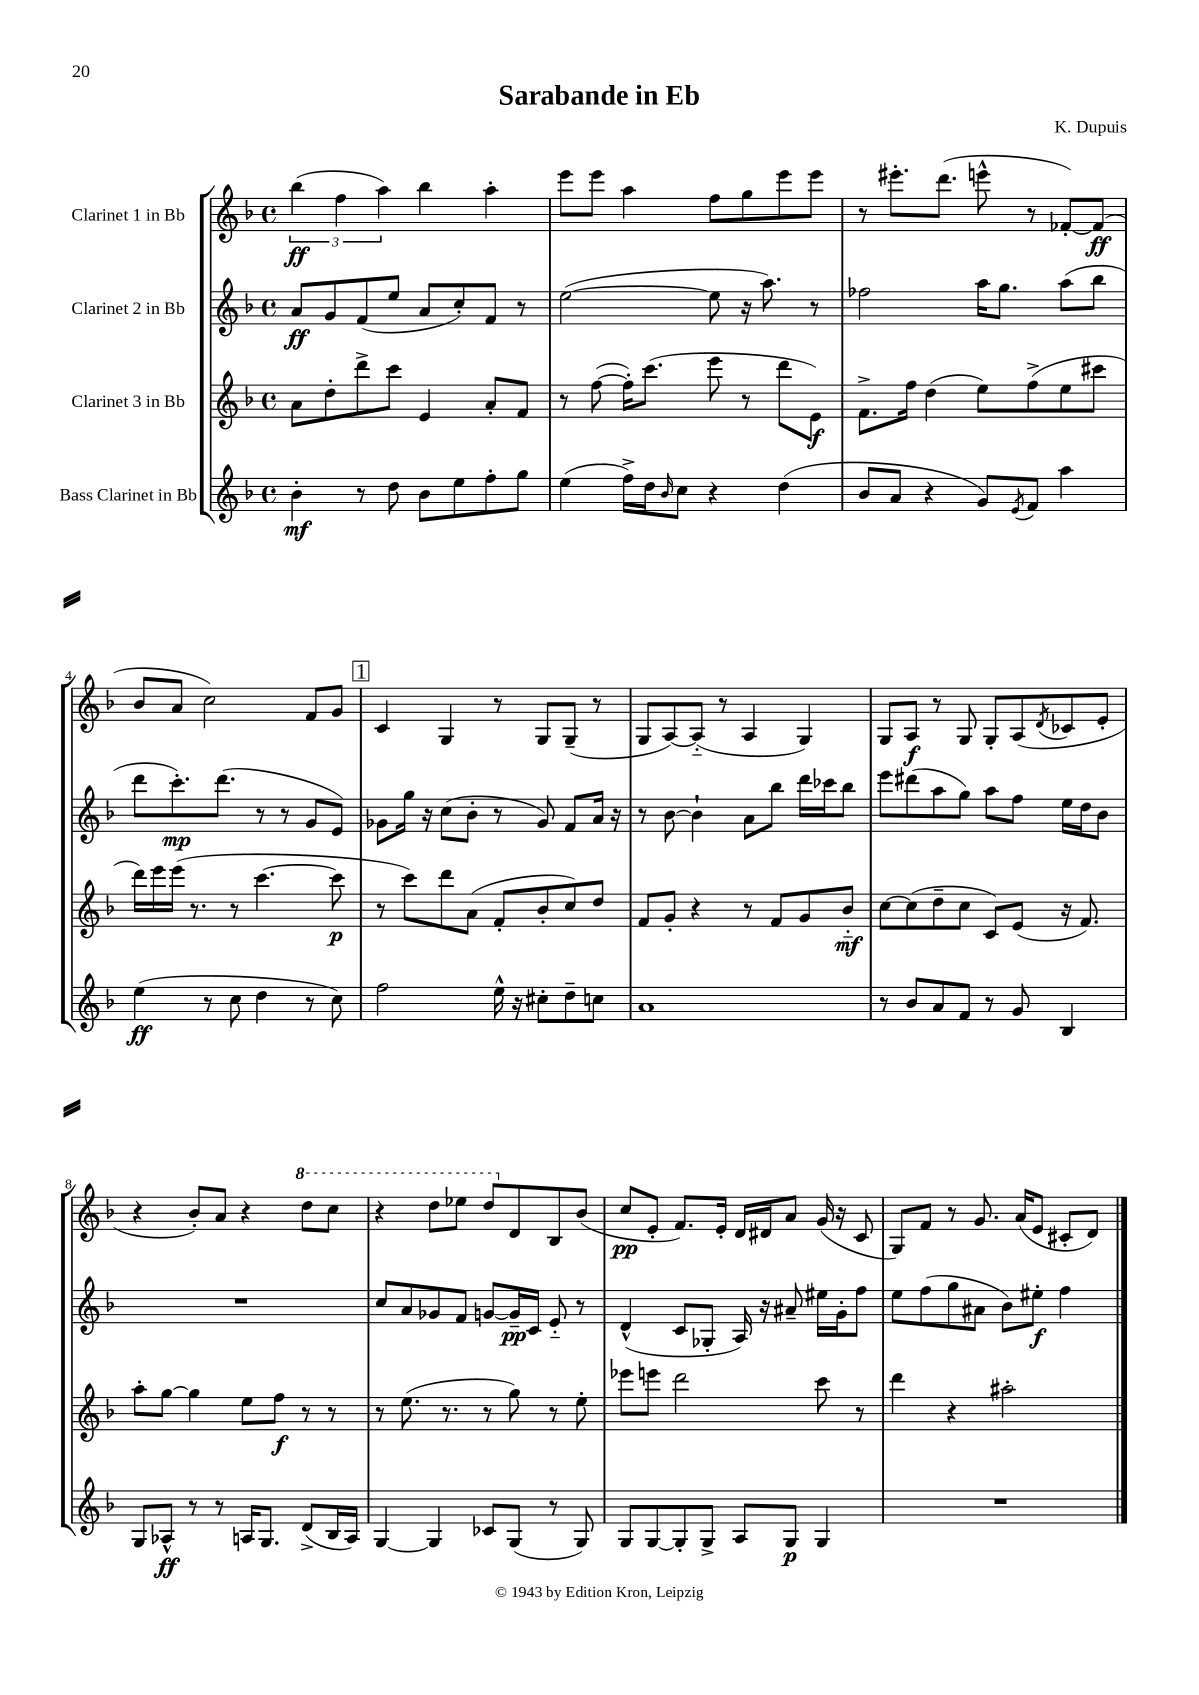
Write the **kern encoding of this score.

**kern	**kern	**kern	**kern
*staff4	*staff3	*staff2	*staff1
*clefG2	*clefG2	*clefG2	*clefG2
*k[b-]	*k[b-]	*k[b-]	*k[b-]
*M4/4	*M4/4	*M4/4	*M4/4
*met(c)	*met(c)	*met(c)	*met(c)
4b-'	8a	8a	(6bb-
.	8dd'	8g	.
.	.	.	6ff
8r	8ddd^	(8f	.
.	.	.	6aa)
8dd	8ccc	8ee	.
8b-	4e	8a	4bb-
8ee	.	8cc')	.
8ff'	8a'	8f	4aa'
8gg	8f	8r	.
=	=	=	=
(4ee	8r	([2ee	8eee
.	([8ff	.	8eee
16ff^)	16ff'])	.	4aa
16dd	(8.ccc	.	.
16qqb-	.	.	.
8cc	.	.	.
4r	8eee	8ee]	8ff
.	8r	16r	8gg
.	.	8.aa)	.
(4dd	8ddd	.	8eee
.	8e)	8r	8eee
=	=	=	=
8b-	8.f^	2ff-	8r
8a	.	.	8.eee#'
.	16ff	.	.
4r	(4dd	.	.
.	.	.	(8.ddd
8g)	8ee)	16aa	8eee^^
.	.	8.gg	.
8qe	.	.	.
8f	(8ff^	.	8r
4aa	8ee	(8aa	[8f-')
.	8ccc#	8bb-	(8f-]
=	=	=	=
(4ee	16ddd)	8ddd	8b-
.	16eee	.	.
.	(16eee	8.ccc')	8a
.	8.r	.	.
8r	.	.	2cc)
.	.	(8.ddd	.
8cc	8r	.	.
4dd	[4.ccc	8r	.
.	.	8r	.
8r	.	8g	8f
8cc)	8ccc]	8e)	8g
=	=	=	=
2ff	8r	8g-	4c
.	8ccc)	16gg	.
.	.	16r	.
.	8ddd	(8cc	4G
.	(8a	8b-'	.
16ee^^	8f'	8r	8r
16r	.	.	.
8cc#'	8b-'	8g-)	8G
8dd~	8cc)	8f	(8G~
8cc	8dd	16a	8r
.	.	16r	.
=	=	=	=
1a	8f	8r	8G
.	8g'	[8b-	[8A)
.	4r	4b-`]	(8A'~]
.	.	.	8r
.	8r	8a	4A
.	8f	8bb-	.
.	8g	16ddd	4G)
.	.	16ccc-	.
.	8b-'~	8bb-	.
=	=	=	=
8r	[8cc	8eee	8G
8b-	(8cc]	(8ddd#	8A
8a	8dd~	8aa	8r
8f	8cc	8gg)	8G
8r	8c)	8aa	8G'
8g	(8e	8ff	(8A
.	.	.	8qd
4B-	16r	16ee	8c-
.	8.f)	16dd	.
.	.	8b-	8e'
=	=	=	=
8G	8aa'	1r	4r
8A-^^	[8gg	.	.
8r	4gg]	.	8b-')
8r	.	.	8a
16A	8ee	.	4r
8.G	.	.	.
.	8ff	.	.
(8d^	8r	.	8ddd
16B-	8r	.	8ccc
16A)	.	.	.
=	=	=	=
[4G	8r	8cc	4r
.	(8.ee	8a	.
4G]	.	8g-	8ddd
.	8.r	.	.
.	.	8f	8eee-
8c-	8r	[8g	8ddd
(8G	8gg)	16g~]	8d
.	.	16c	.
8r	8r	8e'~	8B-
8G)	8ee'	8r	(8b-
=	=	=	=
8G	8eee-	(4d^^	8cc
[8G	8eee	.	8e'
8G']	2ddd	8c	8.f)
8G^	.	8G-'	.
.	.	.	16e'
8A	.	16A)	16d
.	.	16r	16d#
8G	.	8a#~	8a
4G	8ccc	16ee#	(16g
.	.	16g'	16r
.	8r	8ff	8c
=	=	=	=
1r	4ddd	8ee	8G)
.	.	(8ff	8f
.	4r	8gg	8r
.	.	8a#	8.g
.	2aa#'	8b-)	.
.	.	.	(16a
.	.	8ee#'	8e
.	.	4ff	8c#'
.	.	.	8d)
==	==	==	==
*-	*-	*-	*-
